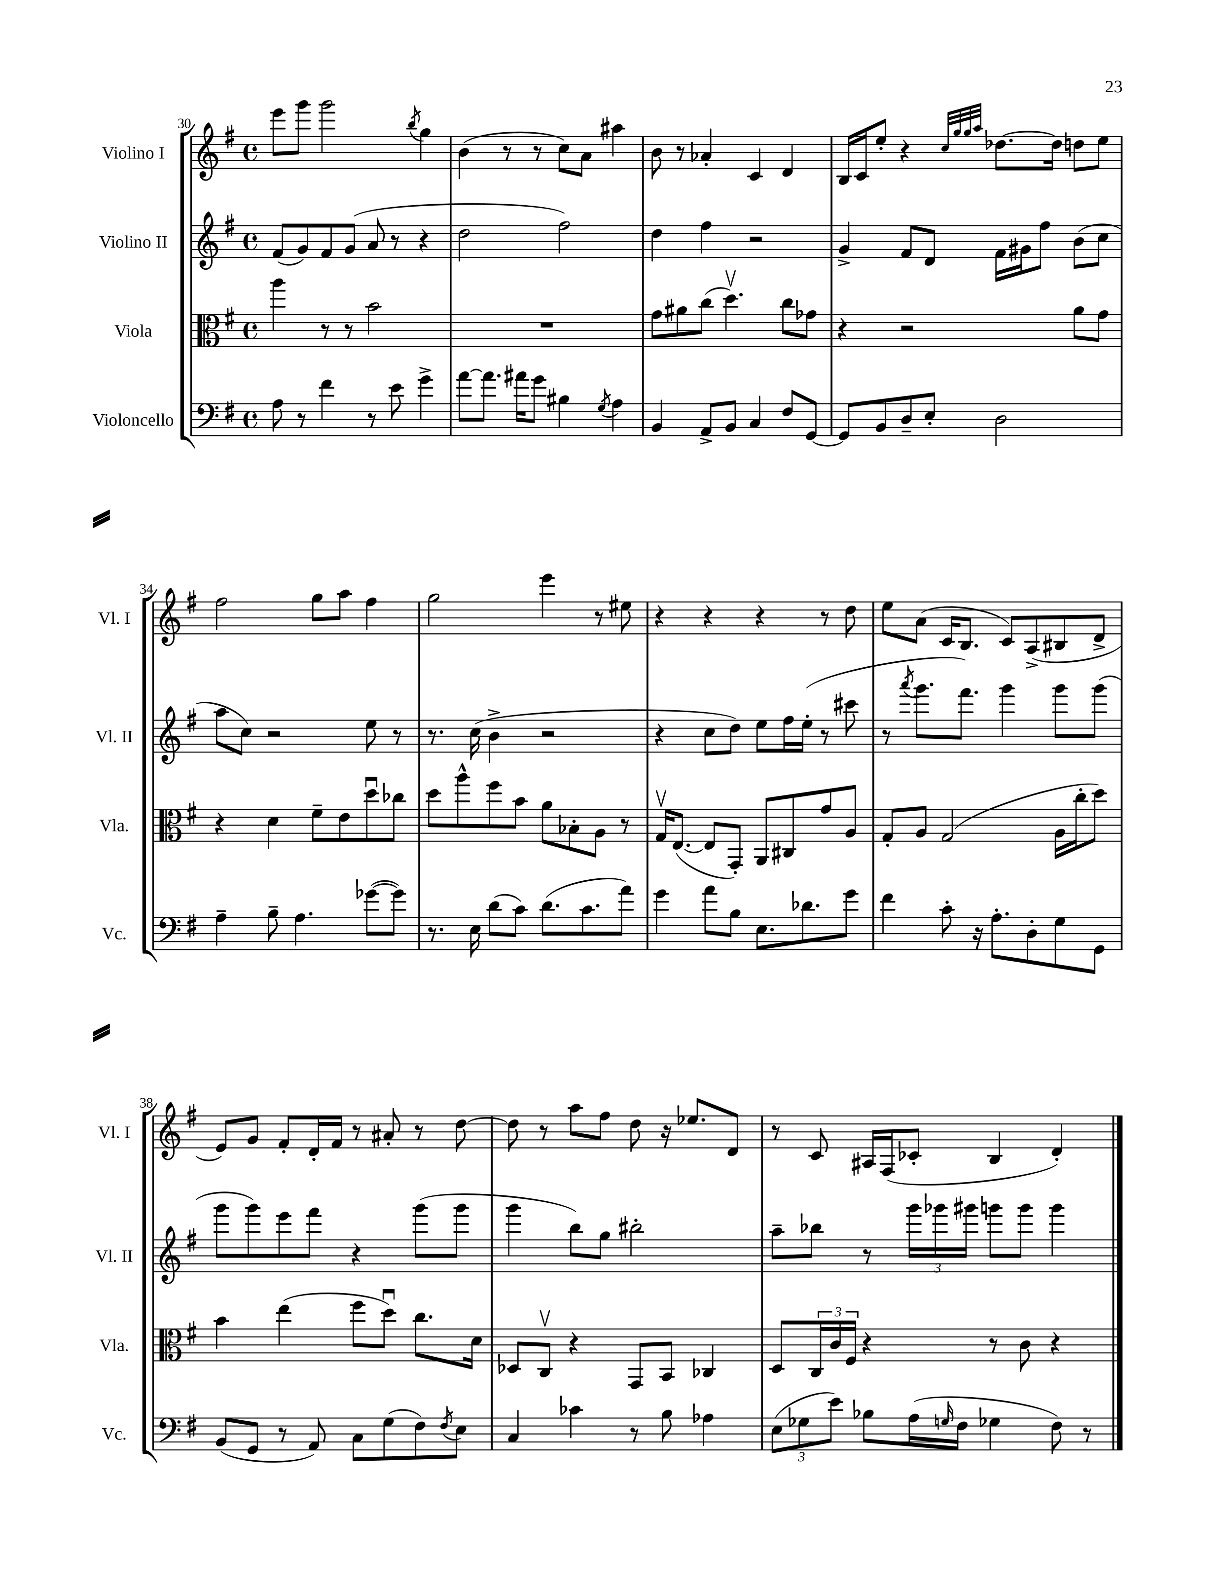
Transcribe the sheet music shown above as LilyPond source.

<<
\new StaffGroup <<
\new Staff = "s0" \with { instrumentName = "Violino I" shortInstrumentName = "Vl. I" } {
    \clef treble \key g \major \defaultTimeSignature \time 4/4
    e'''8 g'''8 g'''2 \acciaccatura { b''8 } g''4 |
    b'4( r8 r8 c''8) a'8 ais''4 |
    b'8 r8 aes'4-. c'4 d'4 |
    b16 c'16 e''8-. r4 \grace { c''32 g''32 g''32 a''32 } des''8.~ des''16 d''8 e''8 |
    fis''2 g''8 a''8 fis''4 |
    g''2 e'''4 r8 eis''8 |
    r4 r4 r4 r8 d''8 |
    e''8 a'8( c'16 b8. c'8) a8->( bis8 d'8-> |
    e'8) g'8 fis'8-. d'16-. fis'16 r8 ais'8-. r8 d''8~ |
    d''8 r8 a''8 fis''8 d''8 r16 ees''8. d'8 |
    r8 c'8 ais16 fis16( ces'8-. b4 d'4-.) \bar "|." |
}
\new Staff = "s1" \with { instrumentName = "Violino II" shortInstrumentName = "Vl. II" } {
    \clef treble \key g \major \defaultTimeSignature \time 4/4
    fis'8( g'8) fis'8 g'8( a'8 r8 r4 |
    d''2 fis''2) |
    d''4 fis''4 r2 |
    g'4-> fis'8 d'8 fis'16 gis'16 fis''8 b'8( c''8 |
    a''8 c''8) r2 e''8 r8 |
    r8. c''16( b'4-> r2 |
    r4 c''8 d''8) e''8 fis''16 e''16-.( r8 cis'''8 |
    r8 \acciaccatura { a'''8 } g'''8. fis'''8.) g'''4 g'''8 g'''8( |
    g'''8 g'''8) e'''8 fis'''8 r4 g'''8( g'''8 |
    g'''4 b''8) g''8 bis''2-. |
    a''8-- bes''8 r8 \tuplet 3/2 { g'''16 ges'''16 gis'''16 } g'''8 g'''8 g'''4 \bar "|." |
}
\new Staff = "s2" \with { instrumentName = "Viola" shortInstrumentName = "Vla." } {
    \clef alto \key g \major \defaultTimeSignature \time 4/4
    a''4 r8 r8 b'2 |
    R1 |
    g'8 ais'8 c''8( d''4.\upbow) c''8 ges'8 |
    r4 r2 a'8 g'8 |
    r4 d'4 fis'8-- e'8 d''8\downbow ces''8 |
    d''8 a''8-^ fis''8 b'8 a'8 bes8-. a8 r8 |
    g16\upbow e8.~( e8 g,8-.) a,8 cis8 g'8 a8 |
    g8-. a8 g2( a16 c''16-. d''8) |
    b'4 e''4( fis''8 d''8\downbow) c''8. d'16 |
    des8 c8\upbow r4 g,8 b,8 ces4 |
    d8 \tuplet 3/2 { c16 c'16 fis16 } r4 r8 c'8 r4 \bar "|." |
}
\new Staff = "s3" \with { instrumentName = "Violoncello" shortInstrumentName = "Vc." } {
    \clef bass \key g \major \defaultTimeSignature \time 4/4
    a8 r8 fis'4 r8 e'8 g'4-> |
    a'8~ a'8. ais'16 g'8 bis4 \acciaccatura { g8 } a4 |
    b,4 a,8-> b,8 c4 fis8 g,8~ |
    g,8 b,8 d8-- e8-. d2 |
    a4-- b8-- a4. ges'8~( ges'8) |
    r8. e16 d'8( c'8) d'8.( c'8. a'8) |
    g'4 a'8 b8 e8. des'8. g'8 |
    fis'4 c'8-. r16 a8.-. d8-. g8 g,8 |
    b,8( g,8 r8 a,8) c8 g8( fis8) \acciaccatura { fis8 } e8 |
    c4 ces'4 r8 b8 aes4 |
    \tuplet 3/2 { e8( ges8 e'8) } bes8 a16( \grace { g16 } fis16 ges4 fis8) r8 \bar "|." |
}
>>
>>
\layout { \context { \Score currentBarNumber = #30 } }
